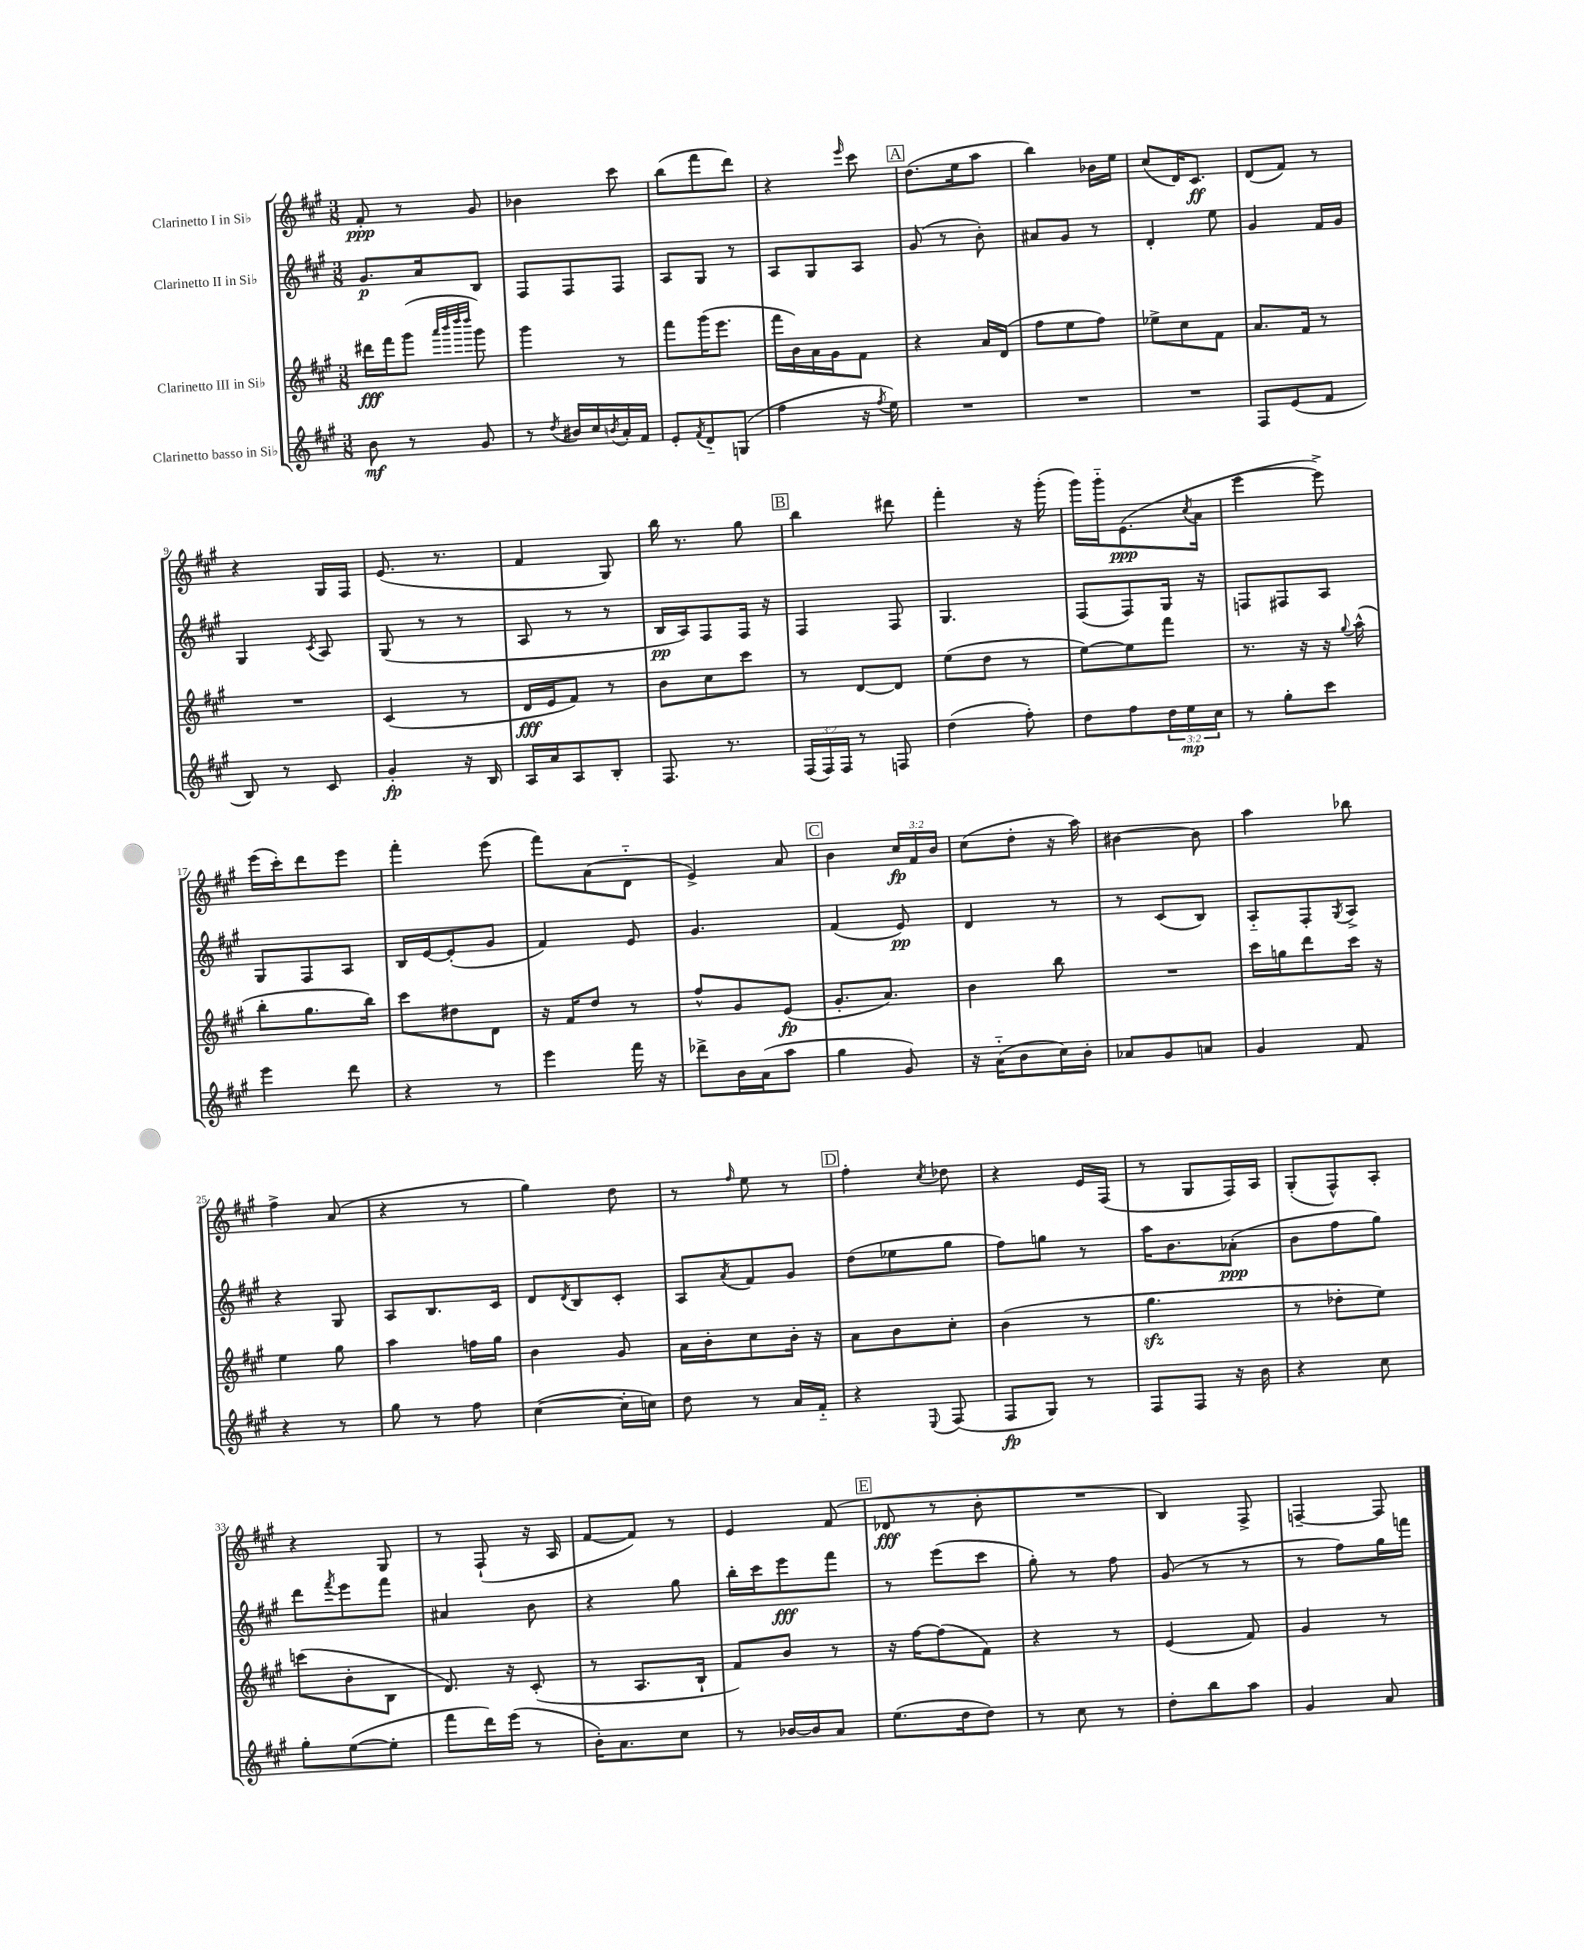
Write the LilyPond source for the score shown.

<<
\new StaffGroup <<
\new Staff = "s0" \with { instrumentName = "Clarinetto I in Sib" } {
    \clef treble \key a \major \numericTimeSignature \time 3/8 \override Staff.TupletNumber.text = #tuplet-number::calc-fraction-text
    fis'8-.\ppp r8 gis'8 |
    bes'4 cis'''8 |
    b''8( fis'''8 d'''8) |
    r4 \grace { e'''16 } cis'''8 |
    \mark \markup { \box "A" } d''8.( e''16 a''8 |
    b''4) bes'16 e''16 |
    cis''8( d'16) cis'8.\ff |
    d'8( fis'8) r8 |
    r4 gis16 fis16 |
    e'8.( r8. |
    fis'4 gis8) |
    b''16 r8. gis''8 |
    \mark \markup { \box "B" } b''4 dis'''8 |
    fis'''4-. r16 gis'''16-.( |
    gis'''16) gis'''16-_ e'8.\ppp( \acciaccatura { cis''8 } a'16 |
    e'''4~ e'''8->) |
    e'''16( cis'''16-.) d'''8 e'''8 |
    fis'''4-. e'''8( |
    fis'''8) a'8( d'8-_ |
    e'4->) a'8 |
    \mark \markup { \box "C" } b'4 \tuplet 3/2 { cis''16\fp fis'16 b'16 } |
    cis''8( d''8-. r16 a''16) |
    bis'4~ bis'8 |
    a''4 bes''8 |
    fis''4-> a'8( |
    r4 r8 |
    gis''4) d''8 |
    r8 \grace { fis''16 } e''8 r8 |
    \mark \markup { \box "D" } fis''4-. \acciaccatura { cis''8 } des''8 |
    r4 e'16 fis16( |
    r8 gis8 fis16) a16 |
    gis8-.( fis8-^) a8-. |
    r4 gis8 |
    r8 fis8-!( r16 a16 |
    fis'8~ fis'8) r8 |
    e'4 fis'8( |
    \mark \markup { \box "E" } des'8\fff r8 b'8-. |
    R4. |
    b4) fis8-> |
    f4~-- f8 \bar "|." |
}
\new Staff = "s1" \with { instrumentName = "Clarinetto II in Sib" } {
    \clef treble \key a \major \numericTimeSignature \time 3/8
    gis'8.\p a'16 b8 |
    fis8 fis8 fis8 |
    a8 gis8 r8 |
    a8 gis8 a8 |
    \mark \markup { \box "A" } gis'8( r8 b'8-.) |
    ais'8 gis'8 r8 |
    d'4-. e''8 |
    gis'4 fis'16 gis'16 |
    gis4 \acciaccatura { cis'8 } a8 |
    gis8( r8 r8 |
    a8 r8 r8 |
    b16\pp a16) fis8 fis16 r16 |
    \mark \markup { \box "B" } fis4 fis8 |
    gis4. |
    fis8( fis8) gis16 r16 |
    f8 fis8 a8 |
    gis8 fis8 a8 |
    b16 e'16~ e'8-.( gis'8 |
    fis'4) e'8 |
    gis'4. |
    \mark \markup { \box "C" } fis'4( e'8\pp) |
    d'4 r8 |
    r8 cis'8( b8) |
    a8-_ fis8-. \acciaccatura { gis8 } a8-> |
    r4 gis8 |
    a8 b8. cis'16 |
    d'8 \acciaccatura { d'8 } b8 cis'8-. |
    a8 \acciaccatura { a'8 } fis'8 gis'8 |
    \mark \markup { \box "D" } d''8( ees''8 gis''8 |
    fis''8) g''8 r8 |
    a''16 b'8. aes'8-.\ppp( |
    b'8 fis''8 gis''8) |
    d'''8 \acciaccatura { fis'''8 } e'''8 fis'''8 |
    ais'4 b'8 |
    r4 gis''8 |
    b''16-. cis'''16 e'''8\fff fis'''8 |
    \mark \markup { \box "E" } r8 e'''8( cis'''8 |
    gis''8-.) r8 fis''8 |
    gis'8( r8 r8 |
    r8 fis''8) gis''16 f'''16 \bar "|." |
}
\new Staff = "s2" \with { instrumentName = "Clarinetto III in Sib" } {
    \clef treble \key a \major \numericTimeSignature \time 3/8
    dis'''16\fff fis'''16 gis'''8( \grace { a'''32 b'''32 d''''32 d''''32 } gis'''8) |
    gis'''4 r8 |
    fis'''8 gis'''16( e'''8. |
    fis'''16 b'16) a'16 gis'16 fis'8 |
    \mark \markup { \box "A" } r4 a'16 d'16( |
    fis''8 e''8 fis''8) |
    ees''8-> cis''8 fis'8 |
    a'8. fis'16 r8 |
    R4. |
    cis'4( r8 |
    d'16\fff e'16 fis'8) r8 |
    b'8 cis''8 cis'''8 |
    \mark \markup { \box "B" } r8 d'8~ d'8 |
    e''8( d''8 r8 |
    e''8~) e''8 fis'''8 |
    r8. r16 r16 \appoggiatura { gis''8 } a''16-^( |
    b''8-. gis''8. b''16) |
    cis'''8 dis''8 d'8 |
    r16 fis'16 d''8 r8 |
    fis''8-^ gis'8 e'8\fp( |
    \mark \markup { \box "C" } gis'8.-. a'8.) |
    b'4 b''8 |
    R4. |
    cis'''16 g''16 d'''8 cis'''16 r16 |
    e''4 gis''8 |
    a''4 f''16 gis''16 |
    b'4 gis'8 |
    a'16 b'16-. cis''8 b'16-. r16 |
    \mark \markup { \box "D" } a'8 b'8 cis''8-. |
    b'4( r8 |
    gis''4.\sfz |
    r8 des''8-. e''8) |
    c'''8( b'8-. b8 |
    d'8.) r16 cis'8-.( |
    r8 a8. b16-! |
    fis'8) b'8 r8 |
    \mark \markup { \box "E" } r16 fis''16~ fis''8( fis'8) |
    r4 r8 |
    e'4( fis'8) |
    gis'4 r8 \bar "|." |
}
\new Staff = "s3" \with { instrumentName = "Clarinetto basso in Sib" } {
    \clef treble \key a \major \numericTimeSignature \time 3/8 \override Staff.TupletNumber.text = #tuplet-number::calc-fraction-text
    b'8\mf r8 gis'8 |
    r8 \acciaccatura { d''8 } bis'16 cis''16 \acciaccatura { b'8 } a'16-. fis'16 |
    e'8-. \acciaccatura { fis'8 } d'8-_ g8( |
    fis''4 r16 \acciaccatura { fis''8 } e''16) |
    \mark \markup { \box "A" } R4. |
    R4. |
    R4. |
    fis8 e'8( fis'8 |
    b8) r8 cis'8 |
    gis'4-.\fp r16 b16 |
    a16 a'16 a8 b8-. |
    fis8. r8. |
    \mark \markup { \box "B" } \tuplet 3/2 { fis16( fis16) fis16 } r8 f8 |
    d''4( fis''8-.) |
    d''8 fis''8 \tuplet 3/2 { d''16 e''16\mp cis''16 } |
    r8 gis''8-. cis'''8 |
    e'''4 d'''8 |
    r4 r8 |
    e'''4 fis'''16 r16 |
    des'''8-> b'16 a'16( a''8 |
    \mark \markup { \box "C" } gis''4 gis'8) |
    r16 a'16-_( b'8 cis''16) b'16-. |
    aes'8 gis'8 a'8 |
    gis'4 fis'8 |
    r4 r8 |
    gis''8 r8 fis''8 |
    cis''4~( cis''16-. c''16) |
    d''8 r8 a'16 fis'16-_ |
    \mark \markup { \box "D" } r4 \appoggiatura { e8 } fis8( |
    fis8\fp gis8) r8 |
    fis8 fis8 r16 b'16 |
    r4 cis''8 |
    gis''8-. e''8~( e''8-. |
    fis'''8 d'''16) e'''16( r8 |
    b'16-.) a'8. cis''8 |
    r8 bes'16~ bes'16 a'8 |
    \mark \markup { \box "E" } e''8.( d''16 d''8) |
    r8 cis''8 r8 |
    d''8-. b''8 a''8 |
    gis'4 a'8 \bar "|." |
}
>>
>>
